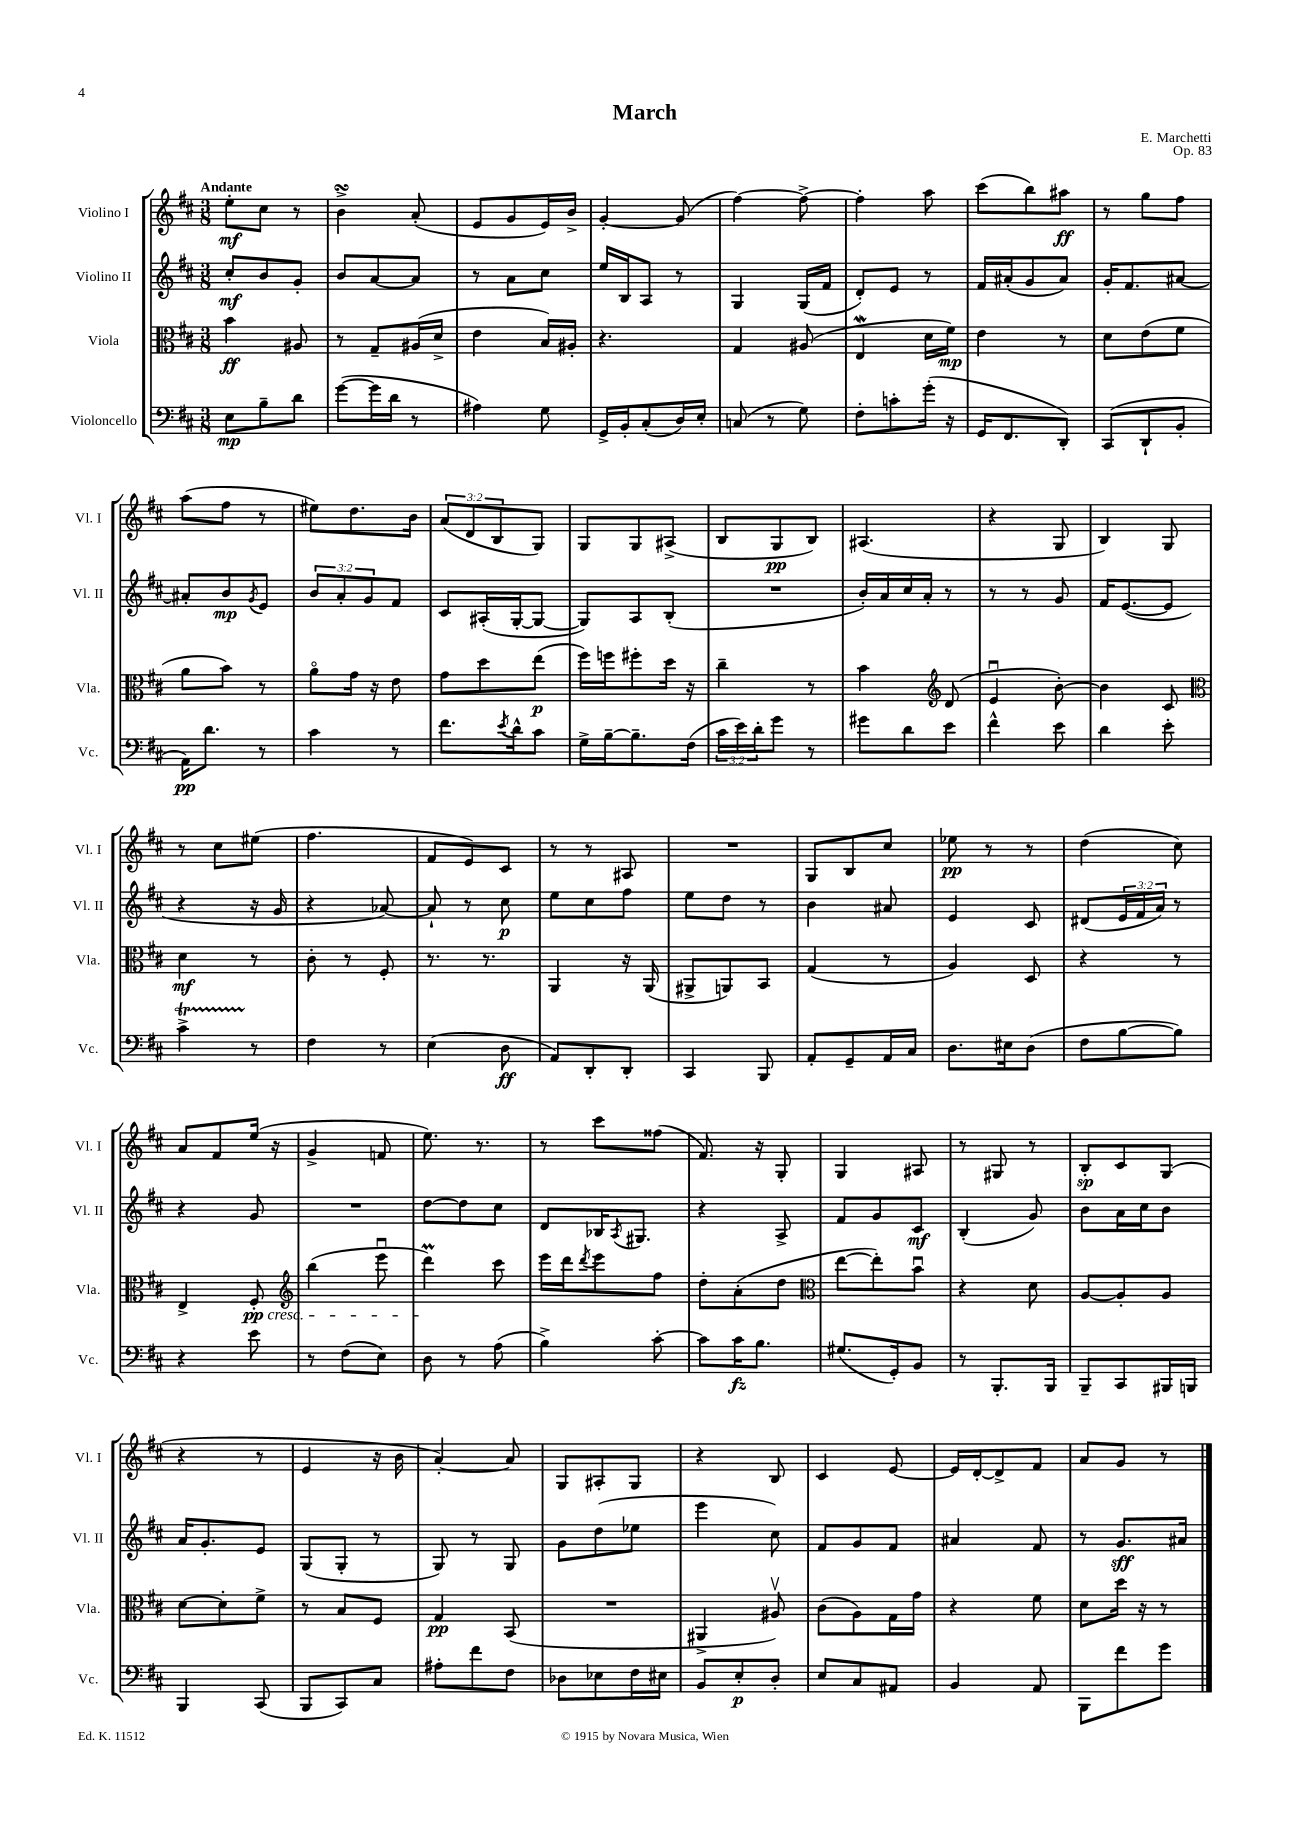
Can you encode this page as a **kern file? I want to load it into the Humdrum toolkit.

**kern	**kern	**kern	**kern
*staff4	*staff3	*staff2	*staff1
*clefF4	*clefC3	*clefG2	*clefG2
*k[f#c#]	*k[f#c#]	*k[f#c#]	*k[f#c#]
*M3/8	*M3/8	*M3/8	*M3/8
8E	4b	8cc#'	8ee'
8B~	.	8b	8cc#
8d	8A#	8g'	8r
=	=	=	=
([8g	8r	8b	4b^
16g]	8G~	[8a	.
16d	.	.	.
8r	(16A#	8a]	(8a'
.	16d^	.	.
=	=	=	=
4A#)	4e	8r	8e
.	.	8a	8g
8G	16B)	8cc#	16e)
.	16A#'	.	16b^
=	=	=	=
16GG^	4.r	16ee	[4g'
16BB'	.	16B	.
(8C#'	.	8A	.
16D)	.	8r	(8g]
16E'	.	.	.
=	=	=	=
(8C	4G	4G	[4ff#)
8r	.	.	.
8G)	(8A#	(16G	8ff#^_
.	.	16f#	.
=	=	=	=
8F#'	4E	8d')	4ff#']
8c'	.	8e	.
(16g'	16d	8r	8aa
16r	16f#)	.	.
=	=	=	=
16GG	4e	16f#	(8ccc#
8.FF#	.	(16a#'	.
.	.	8g	8bb)
8DD')	8r	8a#)	8aa#
=	=	=	=
(8CC#	8d	16g'	8r
.	.	8.f#	.
8DD`	(8e	.	8gg
8BB'	8f#	[8a#	8ff#
=	=	=	=
16AA)	8a	8a#']	(8aa
8.d	.	.	.
.	8b)	8b	8ff#
.	.	8qg	.
8r	8r	8e	8r
=	=	=	=
4c#	8ao	12b	8ee#)
.	.	12a'	.
.	16g	.	8.dd
.	.	12g	.
.	16r	.	.
8r	8e	8f#	.
.	.	.	16b
=	=	=	=
8.f#	8g	8c#	(12a
.	.	.	12d
.	8dd	(16A#'	.
.	.	.	12B
8qe	.	.	.
16d^^	.	[16G'	.
8c#	(8ee	8G_	8G)
=	=	=	=
16G^	16ff#)	8G])	8G
[16B~	16ff	.	.
8.B~]	8ff#'	8A	8G
.	16dd	(8B'	(8A#^
(16F#	16r	.	.
=	=	=	=
24c#	4cc#~	4.r	8B
24e)	.	.	.
24d'	.	.	.
8g	.	.	8G
8r	8r	.	8B)
=	=	=	=
8g#	4b	16b')	(4.A#
.	.	16a	.
8d	.	16cc#	.
.	.	16a'	.
*	*clefG2	*	*
8e	(8d	8r	.
=	=	=	=
4f#^^	4eu	8r	4r
.	.	8r	.
8e	[8b')	8g	8G
=	=	=	=
4d	4b]	16f#	4B)
.	.	([8.e	.
8e'	8c#	8e]	8G
=	=	=	=
*	*clefC3	*	*
4c#^	4d	4r	8r
.	.	.	8cc#
8r	8r	16r	(8ee#
.	.	16g	.
=	=	=	=
4F#	8c#'	4r	4.ff#
.	8r	.	.
8r	8F#'	[8a-)	.
=	=	=	=
(4E	8.r	8a-`]	8f#
.	.	8r	8e)
.	8.r	.	.
8D	.	8cc#	8c#
=	=	=	=
8AA)	4AA	8ee	8r
8DD'	.	8cc#	8r
8DD'	16r	8ff#	8A#
.	(16AA	.	.
=	=	=	=
4CC#	8AA#^	8ee	4.r
.	8AA)	8dd	.
8BBB	8BB	8r	.
=	=	=	=
8AA'	(4G	4b	8G
8GG~	.	.	8B
16AA	8r	8a#	8cc#
16C#	.	.	.
=	=	=	=
8.D	4A)	4e	8ee-
.	.	.	8r
16E#	.	.	.
(8D	8D	8c#	8r
=	=	=	=
8F#	4r	(8d#	(4dd
[8B	.	24e	.
.	.	24f#	.
.	.	24a)	.
8B])	8r	8r	8cc#)
=	=	=	=
4r	4E^	4r	8a
.	.	.	8f#
8e	8F#'	8g	(16ee
.	.	.	16r
=	=	=	=
*	*clefG2	*	*
8r	(4bb	4.r	4g^
(8F#	.	.	.
8E)	8eeeu	.	8f
=	=	=	=
8D	4ddd)	[8dd	8.ee)
8r	.	8dd]	.
.	.	.	8.r
(8A	8ccc#	8cc#	.
=	=	=	=
4B^)	16eee	8d	8r
.	16ddd	.	.
.	8qddd	.	.
.	8eee	16B-	8ccc#
.	.	8qA	.
.	.	8.G#	.
[8c#'	8ff#	.	(8ff##
=	=	=	=
8c#]	8dd'	4r	8.f#)
16c#	(8a'	.	.
8.B	.	.	16r
.	8dd	8A^	8G'
=	=	=	=
*	*clefC3	*	*
(8.G#	[8ee	8f#	4G
.	8ee'])	8g	.
16GG')	.	.	.
8BB	8bu	8c#	8A#
=	=	=	=
8r	4r	(4B'	8r
8.BBB'	.	.	8G#
.	8d	8g)	8r
16BBB	.	.	.
=	=	=	=
8BBB~	[8A	8b	8B'
8CC#	8A']	16a	8c#
.	.	16cc#	.
16BBB#	8A	8b	(8G
16BBB	.	.	.
=	=	=	=
4BBB	[8d	16a	4r
.	.	8.g'	.
.	8d']	.	.
(8CC#	8f#^	8e	8r
=	=	=	=
8BBB	8r	(8G	4e
8CC#)	8B	8G'	.
8C#	8F#	8r	16r
.	.	.	16b
=	=	=	=
8A#'	4G	8G)	[4a')
8f#	.	8r	.
8F#	(8BB	8G	8a]
=	=	=	=
8D-	4.r	8g	8G
8E-	.	(8dd	8A#'
16F#	.	8ee-	8G
16E#	.	.	.
=	=	=	=
8BB	4AA#^	4eee	4r
8E'	.	.	.
8D'	8A#v)	8cc#)	8B
=	=	=	=
8E	(8c#	8f#	4c#
8C#	8A)	8g	.
8AA#	16G	8f#	[8e
.	16g	.	.
=	=	=	=
4BB	4r	4a#	16e]
.	.	.	[16d'
.	.	.	8d^]
8AA	8f#	8f#	8f#
=	=	=	=
8BBB	8d	8r	8a
8f#	16dd	8.g	8g
.	16r	.	.
8g	8r	.	8r
.	.	16a#	.
==	==	==	==
*-	*-	*-	*-
